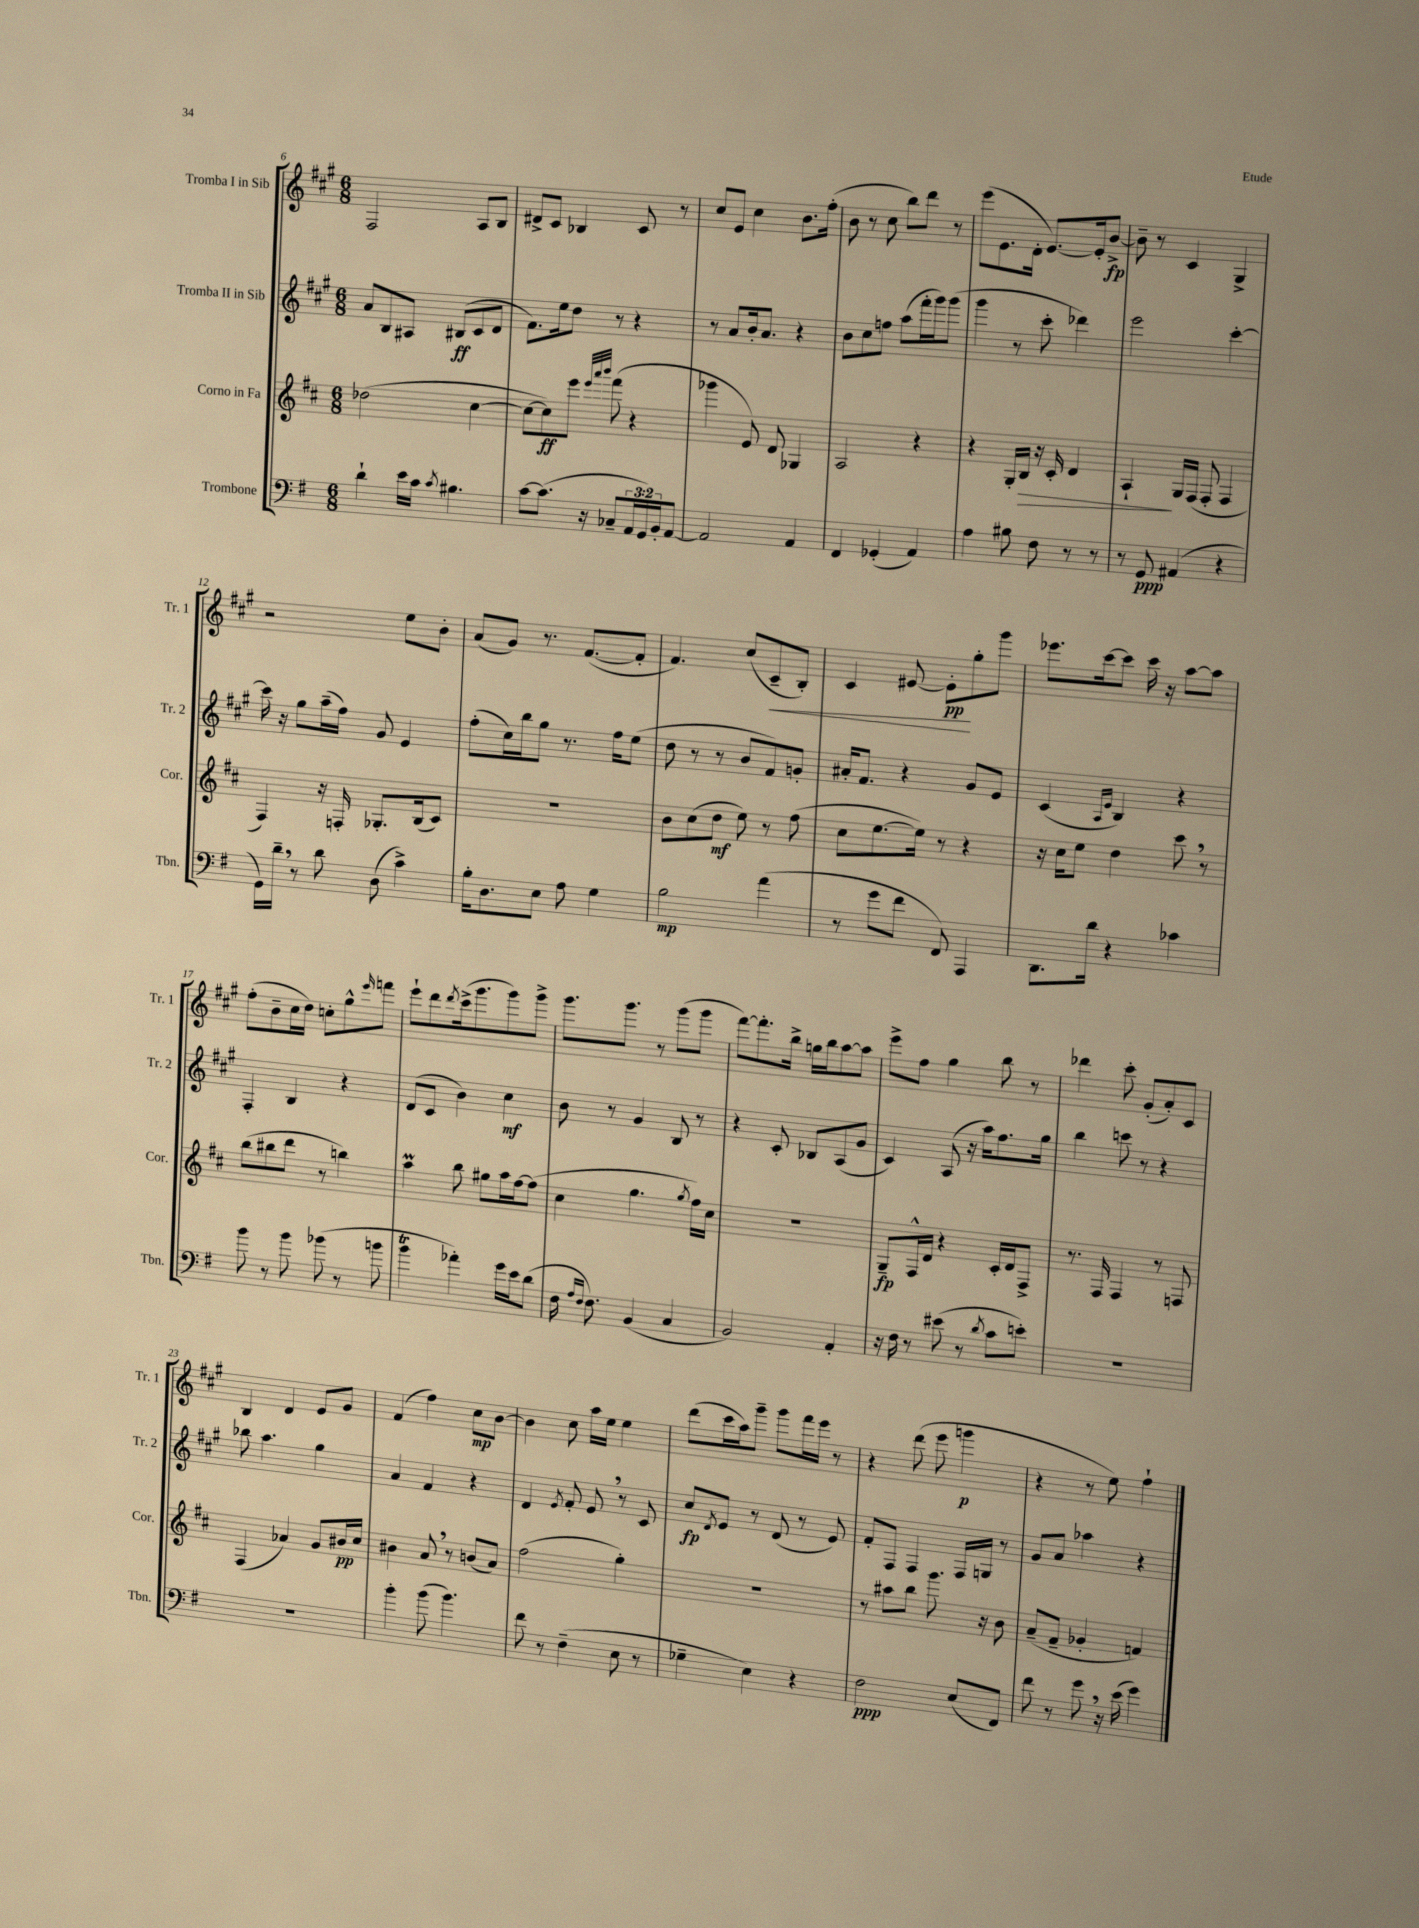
<<
\new StaffGroup <<
\new Staff = "s0" \with { instrumentName = "Tromba I in Sib" shortInstrumentName = "Tr. 1" } {
    \clef treble \key a \major \numericTimeSignature \time 6/8
    fis2 a8 b8 |
    dis'8-> cis'8 bes4 cis'8 r8 |
    cis''8 e'8 cis''4 b'8. fis''16-.( |
    b'8 r8 cis''8 b''8) d'''8 r8 |
    e'''8( e'8. d'16-. e'8.~) e'16-. b'8~->\fp |
    b'8-- r8 cis'4 gis4-> |
    r2 e''8 b'8-. |
    a'8( gis'8) r8. fis'8.~( fis'8-. |
    fis'4.) cis''8( cis'8--\< b8-.) |
    cis'4 eis'8~ eis'8-.\pp\! gis''8-. gis'''8 |
    ees'''8. cis'''16~ cis'''8 cis'''16 r16 a''8~ a''8 |
    fis''8-.( b'8-- cis''16 d''16) c''8-. gis''8-^ \grace { e'''16 } f'''8 |
    e'''8-! d'''8 \acciaccatura { d'''8 } cis'''16->( gis'''8. gis'''8) gis'''8-> |
    gis'''8. gis'''8. r8 gis'''8( gis'''8 |
    fis'''8~) fis'''8.-. b''16-> g''16 b''16 a''8~ a''8 |
    e'''8-> fis''8 gis''4 b''8 r8 |
    des'''4 cis'''8-. gis'8-.( a'8-.) cis'8 |
    b4 d'4 e'8 gis'8 |
    fis'4( fis''4) cis''8\mp b'8~ |
    b'4 cis''8 a''16 e''16 e''4 |
    d'''8( cis'''16 a''16) gis'''8-- gis'''8 fis'''16 e'''16 r8 |
    r4 d'''8( e'''8 g'''4\p |
    r4 r8 e''8) fis''4-! \bar "|." |
}
\new Staff = "s1" \with { instrumentName = "Tromba II in Sib" shortInstrumentName = "Tr. 2" } {
    \clef treble \key a \major \numericTimeSignature \time 6/8
    a'8 b8 ais8 bis8\ff( cis'8 d'8 |
    fis'8.) e''16 d''8 r8 r4 |
    r8 a'8 b'16-. a'8. r4 |
    b'8 cis''8 f''8 a''8( fis'''16-. gis'''16) gis'''8( |
    gis'''4 r8 cis'''8-. des'''4) |
    e'''2 cis'''4~-. |
    cis'''16 r16 gis''8 a''16--( fis''16) gis'8 e'4 |
    fis''8-.( cis''16) b''16 gis''8 r8. fis''16 e''8( |
    d''8 r8 r8 b'8 fis'8) g'8-. |
    ais'16-. fis'8. r4 gis'8 e'8 |
    cis'4( \grace { a16 e'16 } b4) r4 |
    fis4-. b4 r4 |
    d'8( cis'8 b'4) cis''4\mf |
    b'8 r8 gis'4 b8 r8 |
    r4 cis'8-. bes8 a8( gis'8 |
    cis'4) a8( r16 a''16) fis''8. gis''16 |
    b''4 c'''8 r8 r4 |
    bes''8 a''4. gis''4 |
    a'4 fis'4 r4 |
    d'4 \acciaccatura { e'8 } fis'8-. e'8 \breathe r8 cis'8 |
    cis''8\fp \acciaccatura { d'8 } e'8 r8 d'8( r8 e'8) |
    fis'8-. fis8 fis4 fis16 g16 r8 |
    gis'8 a'8 aes''4 r4 \bar "|." |
}
\new Staff = "s2" \with { instrumentName = "Corno in Fa" shortInstrumentName = "Cor." } {
    \clef treble \key d \major \numericTimeSignature \time 6/8
    des''2( cis''4~ |
    cis''8~ cis''8\ff) e'''8 \grace { e'''32 a'''32 b'''32 } fis'''8( r4 |
    ges'''4 e'8) d'8 ges4 |
    a2 r4 |
    r4 g16-. b16\> r16 cis'16-. d'4 |
    a4-!\! g16 fis16( fis8-. fis4 |
    fis4) r16 f16-. ges8.-. b16( cis'8) |
    R2. |
    b'8 cis''8( d''8\mf e''8) r8 fis''8( |
    cis''8 e''8.~ e''16) r8 r4 |
    r16 cis''16 e''8 d''4 cis'''8 \breathe r8 |
    b''8( bis''8 d'''8 r8 b''4) |
    a''4\prall b''8 gis''8 a''16 fis''16~ fis''8( |
    cis''4 g''4. \acciaccatura { g''8 } fis''16) cis''16 |
    R2. |
    g8--\fp fis16-^ d'16 r4 cis'16-. d'16 fis8-> |
    r8. fis16 fis4 r8 f8 |
    fis4( aes'4) g'8 bis'16\pp cis''16 |
    bis'4 a'8 \breathe r8 b'8( a'8) |
    fis''2( g''4-.) |
    R2. |
    r8 ais''8 b''8 g'''8. r16 b'8 |
    a'8--( fis'8-- ges'4-. f'4) \bar "|." |
}
\new Staff = "s3" \with { instrumentName = "Trombone" shortInstrumentName = "Tbn." } {
    \clef bass \key g \major \numericTimeSignature \time 6/8 \override Staff.TupletNumber.text = #tuplet-number::calc-fraction-text
    d'4-! e'16 c'16 \acciaccatura { c'8 } bis4. |
    c'8~ c'8.( r16 ces8-- \tuplet 3/2 { a,16 g,16) b,16-. } a,8~ |
    a,2 a,4 |
    fis,4 ges,4-.( a,4) |
    a4 bis8 fis8 r8 r8 |
    r8 g,8\ppp ais,4( r4 |
    g,16) d'16-- \breathe r8 d'8 d8( c'4->) |
    b16-. d8. e8 a8 g4 |
    b2\mp a'4( |
    r8 g'8 fis'8 fis,8) a,,4 |
    d,8. d'16 r4 ces'4 |
    b'8 r8 b'8 bes'8( r8 b'8 |
    b'4\trill aes'4-.) g'16 e'16 d'8( |
    fis16 \grace { a16 fis16 } fis8.) b,4( c4 |
    b,2) a,4-. |
    r16 fis16 r8 eis'8( r8 \acciaccatura { d'8 } c'8 e'8-.) |
    R2. |
    R2. |
    b'4-. b'8( b'4.) |
    fis'8 r8 fis4--( e8 r8 |
    ges4-- e4) r4 |
    fis2\ppp e8( fis,8) |
    fis'8 r8 g'8 \breathe r16 e'16( g'4) \bar "|." |
}
>>
>>
\layout { \context { \Score currentBarNumber = #6 } }
